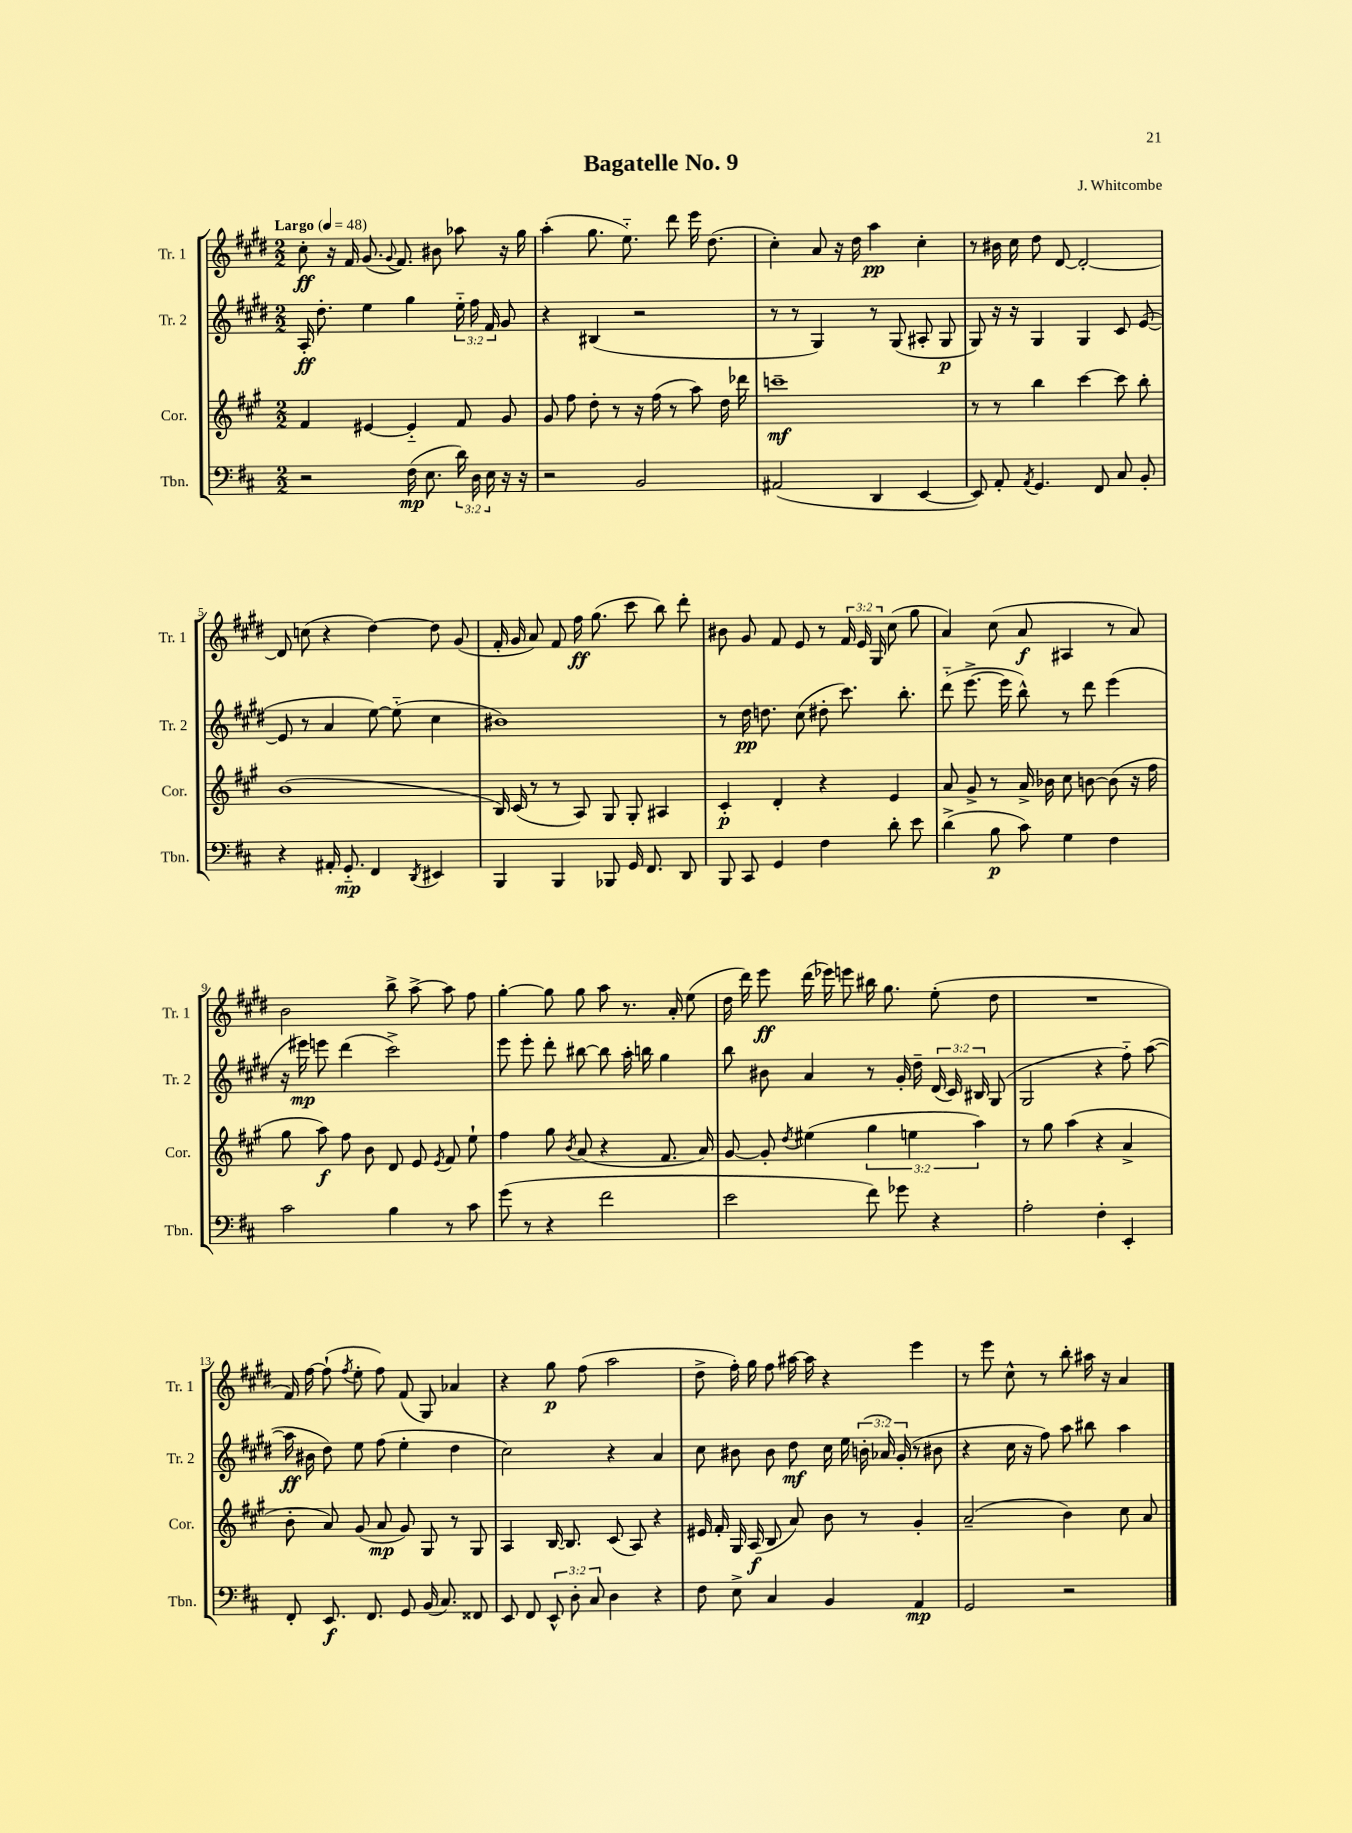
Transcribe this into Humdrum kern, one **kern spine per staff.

**kern	**dynam	**kern	**dynam	**kern	**dynam	**kern	**dynam
*part4	*part4	*part3	*part3	*part2	*part2	*part1	*part1
*staff4	*staff4	*staff3	*staff3	*staff2	*staff2	*staff1	*staff1
*I"Tbn.	*	*I"Cor.	*	*I"Tr. 2	*	*I"Tr. 1	*
*I'Tbn.	*	*I'Cor.	*	*I'Tr. 2	*	*I'Tr. 1	*
*clefF4	*	*clefG2	*	*clefG2	*	*clefG2	*
*k[f#c#]	*	*k[f#c#g#]	*	*k[f#c#g#d#]	*	*k[f#c#g#d#]	*
*M2/2	*	*M2/2	*	*M2/2	*	*M2/2	*
*MM48	*	*MM48	*	*MM48	*	*MM48	*
=1	=1	=1	=1	=1	=1	=1	=1
!	!	!	!	!	!	!LO:TX:a:B:t=Largo	!
2r	.	4f#/	.	16A'/	ff	8cc#'\	ff
.	.	.	.	8.dd#'\	.	.	.
.	.	.	.	.	.	16r	.
.	.	.	.	.	.	16f#/	.
.	.	[4e#X/	.	4ee\	.	(8.g#/	.
.	.	.	.	.	.	8qqg#/	.
.	.	.	.	.	.	8.f#/)	.
(16F#\	mp	4e#/]	.	4gg#\	.	.	.
8.E\	.	.	.	.	.	.	.
.	.	.	.	.	.	8b#X\	.
24d\)	.	8f#/	.	24ee\	.	8aa-X\	.
24D\	.	.	.	24ff#\	.	.	.
24E\	.	.	.	24f#/	.	.	.
16r	.	8g#/	.	8g#/	.	16r	.
16r	.	.	.	.	.	16gg#\	.
=2	=2	=2	=2	=2	=2	=2	=2
2r	.	8g#/	.	4r	.	(4aa'\	.
.	.	8ff#\	.	.	.	.	.
.	.	8dd'\	.	(4B#X/	.	8.gg#\	.
.	.	8r	.	.	.	.	.
.	.	.	.	.	.	8.ee\)	.
2BB/	.	16r	.	2r	.	.	.
.	.	(16ff#\	.	.	.	.	.
.	.	8r	.	.	.	8ddd#\	.
.	.	8aa\)	.	.	.	16eee\	.
.	.	.	.	.	.	(8.dd#\	.
.	.	16dd\	.	.	.	.	.
.	.	16ddd-X\	.	.	.	.	.
=3	=3	=3	=3	=3	=3	=3	=3
(2AA#X/	.	1cccn~	mf	8r	.	4cc#'\)	.
.	.	.	.	8r	.	.	.
.	.	.	.	4G#/)	.	8a/	.
.	.	.	.	.	.	16r	.
.	.	.	.	.	.	16dd#\	.
4DD/	.	.	.	8r	.	4aa\	pp
.	.	.	.	(8G#/	.	.	.
[4EE/	.	.	.	8A#X'/	.	4cc#'\	.
.	.	.	.	8G#/	p	.	.
=4	=4	=4	=4	=4	=4	=4	=4
8EE/])	.	8r	.	8G#/)	.	8r	.
8AA'/	.	8r	.	16r	.	16b#X\	.
.	.	.	.	16r	.	16cc#\	.
8qAA/	.	.	.	.	.	.	.
4.GG/	.	4bb\	.	4G#/	.	8dd#\	.
.	.	.	.	.	.	[8d#/	.
.	.	[4ccc#\	.	4G#/	.	2d#'/_	.
8FF#/	.	.	.	.	.	.	.
8C#/	.	8ccc#\]	.	8c#/	.	.	.
8BB'/	.	8bb'\	.	([8e/	.	.	.
!!LO:LB:g=z
=5	=5	=5	=5	=5	=5	=5	=5
4r	.	(1b	.	8e/]	.	8d#/]	.
.	.	.	.	8r	.	(8ccn\	.
16AA#X'/	.	.	.	4a/	.	4r	.
8.GG/	mp	.	.	.	.	.	.
4FF#/	.	.	.	[8ee\)	.	[4dd#\)	.
.	.	.	.	(8ee\]	.	.	.
8qDD/	.	.	.	.	.	.	.
4EE#X/	.	.	.	4cc#\	.	8dd#\]	.
.	.	.	.	.	.	(8g#/	.
=6	=6	=6	=6	=6	=6	=6	=6
4BBB/	.	16B/)	.	1b#X)	.	16f#'/	.
.	.	(16c#/	.	.	.	16g#/	.
.	.	8r	.	.	.	8a/)	.
4BBB/	.	8r	.	.	.	8f#/	.
.	.	8A/)	.	.	.	16ff#\	ff
.	.	.	.	.	.	(8.gg#\	.
8BBB-X/	.	8G#/	.	.	.	.	.
16GG/	.	8G#'/	.	.	.	8ccc#\	.
8.FF#/	.	.	.	.	.	.	.
.	.	4A#X/	.	.	.	8bb\)	.
8DD/	.	.	.	.	.	8ddd#'\	.
=7	=7	=7	=7	=7	=7	=7	=7
8BBB/	.	4c#'/	p	8r	.	8b#X\	.
8CC#/	.	.	.	16dd#\	pp	8g#/	.
.	.	.	.	8.ddn\	.	.	.
4GG/	.	4d'/	.	.	.	8f#/	.
.	.	.	.	(8cc#\	.	8e/	.
4F#\	.	4r	.	8dd#X'\	.	8r	.
.	.	.	.	8.ccc#\)	.	24f#/	.
.	.	.	.	.	.	24e/	.
.	.	.	.	.	.	24G#/	.
8d'\	.	4e/	.	.	.	(8cc#\	.
.	.	.	.	8.bb'\	.	.	.
8e\	.	.	.	.	.	8gg#\	.
=8	=8	=8	=8	=8	=8	=8	=8
(4d^\	.	8a/	.	(8ddd#\	.	4a/)	.
.	.	8g#^/	.	[8.eee^\	.	.	.
8B\	p	8r	.	.	.	(8cc#\	.
.	.	.	.	16eee\]	.	.	.
8c#\)	.	16a^/	.	8bb^^\)	.	8a/	f
.	.	16b-X\	.	.	.	.	.
4G\	.	8cc#\	.	8r	.	4A#X/	.
.	.	[8bn\	.	8ddd#\	.	.	.
4F#\	.	(8b\]	.	(4eee\	.	8r	.
.	.	16r	.	.	.	8a/)	.
.	.	16ff#\	.	.	.	.	.
!!LO:LB:g=z
=9	=9	=9	=9	=9	=9	=9	=9
2c#\	.	8gg#\	.	16r	.	2b\	.
.	.	.	.	16eee#X\)	mp	.	.
.	.	8aa\)	f	8eeen\	.	.	.
.	.	8ff#\	.	(4ddd#\	.	.	.
.	.	8b\	.	.	.	.	.
4B\	.	8d/	.	2ccc#^\)	.	8bb^\	.
.	.	8e/	.	.	.	[8aa^\	.
.	.	8qe/	.	.	.	.	.
8r	.	8f#/	.	.	.	8aa\]	.
8c#\	.	8ee`\	.	.	.	8ff#\	.
=10	=10	=10	=10	=10	=10	=10	=10
(8g\	.	4ff#\	.	8eee\	.	[4gg#'\	.
8r	.	.	.	8eee'\	.	.	.
4r	.	8gg#\	.	8ddd#'\	.	8gg#\]	.
.	.	8qb/	.	.	.	.	.
.	.	(8a/	.	[8bb#X\	.	8gg#\	.
2f#\	.	4r	.	8bb#\]	.	8aa\	.
.	.	.	.	16aa'\	.	8.r	.
.	.	.	.	16bbn\	.	.	.
.	.	8.f#/	.	4gg#\	.	.	.
.	.	.	.	.	.	16a'/	.
.	.	.	.	.	.	(8ee\	.
.	.	16a/)	.	.	.	.	.
=11	=11	=11	=11	=11	=11	=11	=11
2e\	.	[8g#/	.	8bb\	.	16dd#\	.
.	.	.	.	.	.	16ddd#\)	.
.	.	8g#'/]	.	8b#X\	.	8eee\	ff
.	.	8qdd/	.	.	.	.	.
.	.	(4ee#X\	.	4a/	.	(16ddd#\	.
.	.	.	.	.	.	16eee-X\)	.
.	.	.	.	.	.	8eeen\	.
8f#\)	.	6gg#\	.	8r	.	16bb#X\	.
.	.	.	.	.	.	8.gg#\	.
8g-X\	.	.	.	16g#'/	.	.	.
.	.	6een\	.	.	.	.	.
.	.	.	.	16dd#~\	.	.	.
4r	.	.	.	(24d#/	.	(8ee'\	.
.	.	.	.	24c#/)	.	.	.
.	.	6aa\)	.	24B#X/	.	.	.
.	.	.	.	(8G#/	.	8dd#\	.
=12	=12	=12	=12	=12	=12	=12	=12
2A'\	.	8r	.	2G#/	.	1r	.
.	.	8gg#\	.	.	.	.	.
.	.	(4aa\	.	.	.	.	.
4F#'\	.	4r	.	4r	.	.	.
4EE'/	.	4a^/	.	8ff#\)	.	.	.
.	.	.	.	([8aa\	.	.	.
!!LO:LB:g=z
=13	=13	=13	=13	=13	=13	=13	=13
8FF#'/	.	8b'\	.	16aa\]	ff	16f#/)	.
.	.	.	.	16b#X\	.	[16ff#\	.
8.EE/	f	8a/)	.	8dd#\)	.	(8ff#`\]	.
.	.	.	.	.	.	8qff#/	.
.	.	(8g#/	.	8ee\	.	8ee'\	.
8.FF#/	.	.	.	.	.	.	.
.	.	8a/	mp	(8ff#\	.	8ff#\)	.
8GG/	.	8g#/)	.	4ee'\	.	(8f#/	.
(16BB/	.	8G#/	.	.	.	8G#/)	.
8.C#/)	.	.	.	.	.	.	.
.	.	8r	.	4dd#\	.	4a-X/	.
8FF##X/	.	8G#/	.	.	.	.	.
=14	=14	=14	=14	=14	=14	=14	=14
8EE/	.	4A/	.	2cc#\)	.	4r	.
8FF#/	.	.	.	.	.	.	.
12EE^^/	.	[16B/	.	.	.	8gg#\	p
.	.	8.B/]	.	.	.	.	.
12D'\	.	.	.	.	.	.	.
.	.	.	.	.	.	(8ff#\	.
12C#/	.	.	.	.	.	.	.
4D\	.	(8c#/	.	4r	.	2aa\	.
.	.	8A/)	.	.	.	.	.
4r	.	4r	.	4a/	.	.	.
=15	=15	=15	=15	=15	=15	=15	=15
8F#\	.	16e#X/	.	8cc#\	.	8dd#^\	.
.	.	16f#'/	.	.	.	.	.
8E^\	.	16G#/	.	8b#X\	.	16ff#'\)	.
.	.	(16A/	f	.	.	16gg#\	.
4C#/	.	8B/	.	8b#\	.	8ff#\	.
.	.	8a/)	.	8dd#\	mf	[16aa#X\	.
.	.	.	.	.	.	16aa#\]	.
4BB/	.	8b\	.	16cc#\	.	4r	.
.	.	.	.	16ee\	.	.	.
.	.	8r	.	(24bn'\	.	.	.
.	.	.	.	24a-X/)	.	.	.
.	.	.	.	(24g#'/	.	.	.
4AA/	mp	4g#'/	.	8r	.	4eee\	.
.	.	.	.	8b#X\	.	.	.
=16	=16	=16	=16	=16	=16	=16	=16
2GG/	.	(2a~/	.	4r	.	8r	.
.	.	.	.	.	.	8eee\	.
.	.	.	.	16cc#\	.	8cc#^^\	.
.	.	.	.	16r	.	.	.
.	.	.	.	8ff#\)	.	8r	.
2r	.	4b\)	.	8aa\	.	8bb'\	.
.	.	.	.	8bb#X\	.	16aa#X\	.
.	.	.	.	.	.	16r	.
.	.	8cc#\	.	4aa\	.	4a/	.
.	.	8a/	.	.	.	.	.
==	==	==	==	==	==	==	==
*-	*-	*-	*-	*-	*-	*-	*-
